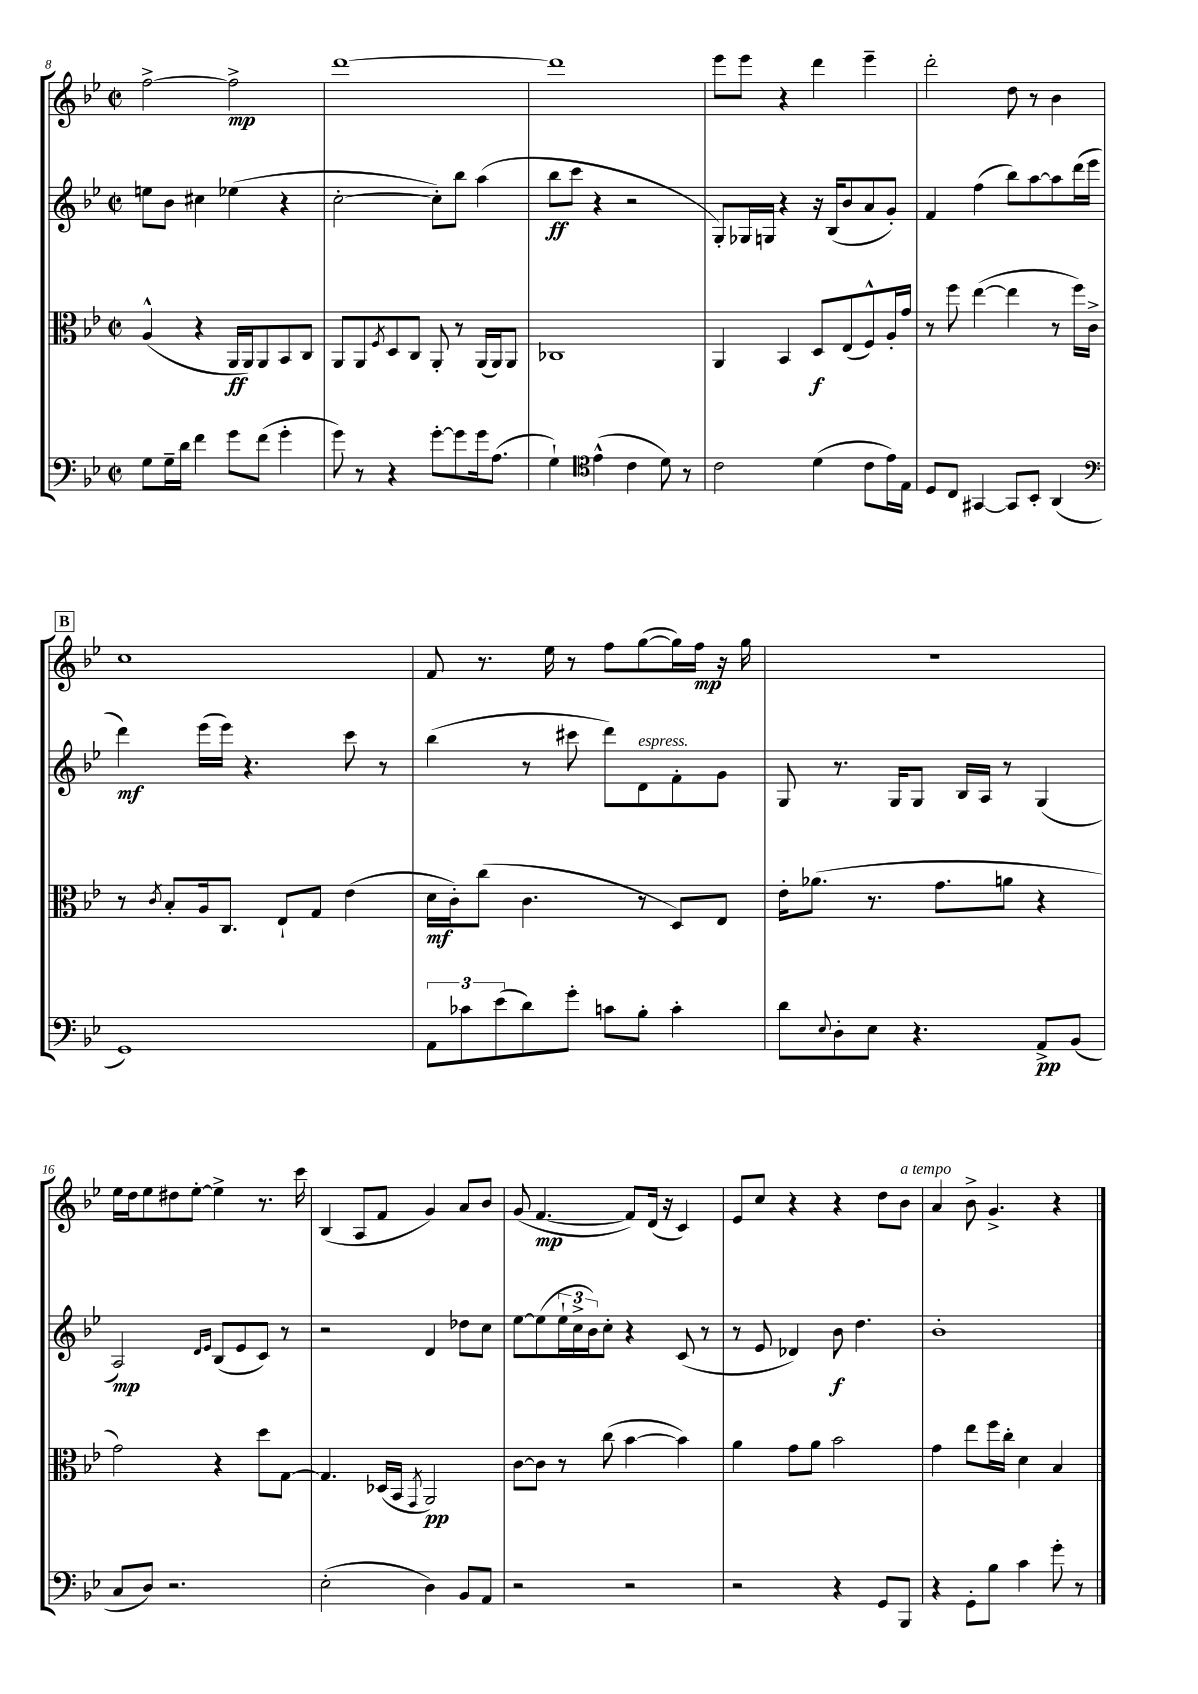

**kern	**kern	**kern	**kern
*staff4	*staff3	*staff2	*staff1
*clefF4	*clefC3	*clefG2	*clefG2
*k[b-e-]	*k[b-e-]	*k[b-e-]	*k[b-e-]
*M2/2	*M2/2	*M2/2	*M2/2
*met(c|)	*met(c|)	*met(c|)	*met(c|)
8G	(4A^^	8ee	[2ff^
16G~	.	8b-	.
16d	.	.	.
4f	4r	4cc#	.
8g	16AA	(4ee-	2ff^]
.	16AA)	.	.
(8f	8AA	.	.
4g'	8BB-	4r	.
.	8C	.	.
=	=	=	=
8g)	8AA	[2cc'	[1ddd
8r	8AA	.	.
.	8qF	.	.
4r	8D	.	.
.	8C	.	.
[8g'	8AA'	8cc'])	.
8g]	8r	8bb-	.
16g	(16AA	(4aa	.
(8.A	16AA)	.	.
.	8AA	.	.
=	=	=	=
4G`)	1C-	8bb-	1ddd]
.	.	8ccc	.
*clefC4	*	*	*
(4e-^^	.	4r	.
4c	.	2r	.
8d)	.	.	.
8r	.	.	.
=	=	=	=
2c	4AA	8G')	8eee-
.	.	16G-	8eee-
.	.	16G	.
.	4BB-	4r	4r
(4d	8D	16r	4ddd
.	.	(16B-	.
.	(8E-	8b-	.
8c	8F^^)	8a	4eee-~
16e-)	16A'	8g')	.
16E-	16g	.	.
=	=	=	=
8D	8r	4f	2ddd'
8C	8ff	.	.
[4GG#	([4ee-	(4ff	.
8GG#]	4ee-]	8bb-)	8dd
8BB-'	.	[8aa	8r
(4AA	8r	8aa]	4b-
.	16ff)	(16ddd	.
.	16c^	16eee-	.
=	=	=	=
*clefF4	*	*	*
1GG)	8r	4ddd)	1cc
.	8qc	.	.
.	8B-'	.	.
.	16A	(16eee-	.
.	8.C	16eee-)	.
.	.	4.r	.
.	8E-`	.	.
.	8G	.	.
.	(4e-	8ccc	.
.	.	8r	.
=	=	=	=
12AA	16d	(4bb-	8f
.	16c')	.	.
12c-	.	.	.
.	(8cc	.	8.r
(12e-	.	.	.
8d)	4.c	8r	.
.	.	.	16ee-
8g'	.	8ccc#	8r
8c	.	8ddd)	8ff
8B-'	8r	8d	([8gg
4c'	8D)	8f'	16gg])
.	.	.	16ff
.	8E-	8g	16r
.	.	.	16gg
=	=	=	=
8d	16e-'	8G	1r
.	(8.a-	.	.
8qqE-	.	.	.
8D'	.	8.r	.
8E-	8.r	.	.
.	.	16G	.
4.r	.	8G	.
.	8.g	.	.
.	.	16B-	.
.	.	16A	.
.	8a	8r	.
8AA^	4r	(4G	.
(8BB-	.	.	.
=	=	=	=
8C	2g)	2A)	16ee-
.	.	.	16dd
8D)	.	.	8ee-
2.r	.	.	8dd#
.	.	.	[8ee-'
.	.	16qqd	.
.	.	16qqe-	.
.	4r	(8B-	4ee-^]
.	.	8e-	.
.	8dd	8c)	8.r
.	[8G	8r	.
.	.	.	16ccc
=	=	=	=
(2E-'	4.G]	2r	(4B-
.	.	.	8A
.	(16D-	.	8f
.	16BB-	.	.
.	8qGG	.	.
4D)	2AA)	4d	4g)
8BB-	.	8dd-	8a
8AA	.	8cc	8b-
=	=	=	=
2r	[8c	[8ee-	(8g
.	8c]	(8ee-]	[4.f
.	8r	24ee-`	.
.	.	24cc^	.
.	.	24b-)	.
.	(8cc	8cc'	.
2r	[4b-	4r	8f])
.	.	.	(16d
.	.	.	16r
.	4b-])	(8c	4c)
.	.	8r	.
=	=	=	=
2r	4a	8r	8e-
.	.	8e-	8cc
.	8g	4d-)	4r
.	8a	.	.
4r	2b-	8b-	4r
.	.	4.dd	.
8GG	.	.	8dd
8BBB-	.	.	8b-
=	=	=	=
4r	4g	1b-'	4a
8GG'	8ee-	.	8b-^
8B-	16ff	.	4.g^
.	16cc'	.	.
4c	4d	.	.
8g'	4B-	.	4r
8r	.	.	.
==	==	==	==
*-	*-	*-	*-
